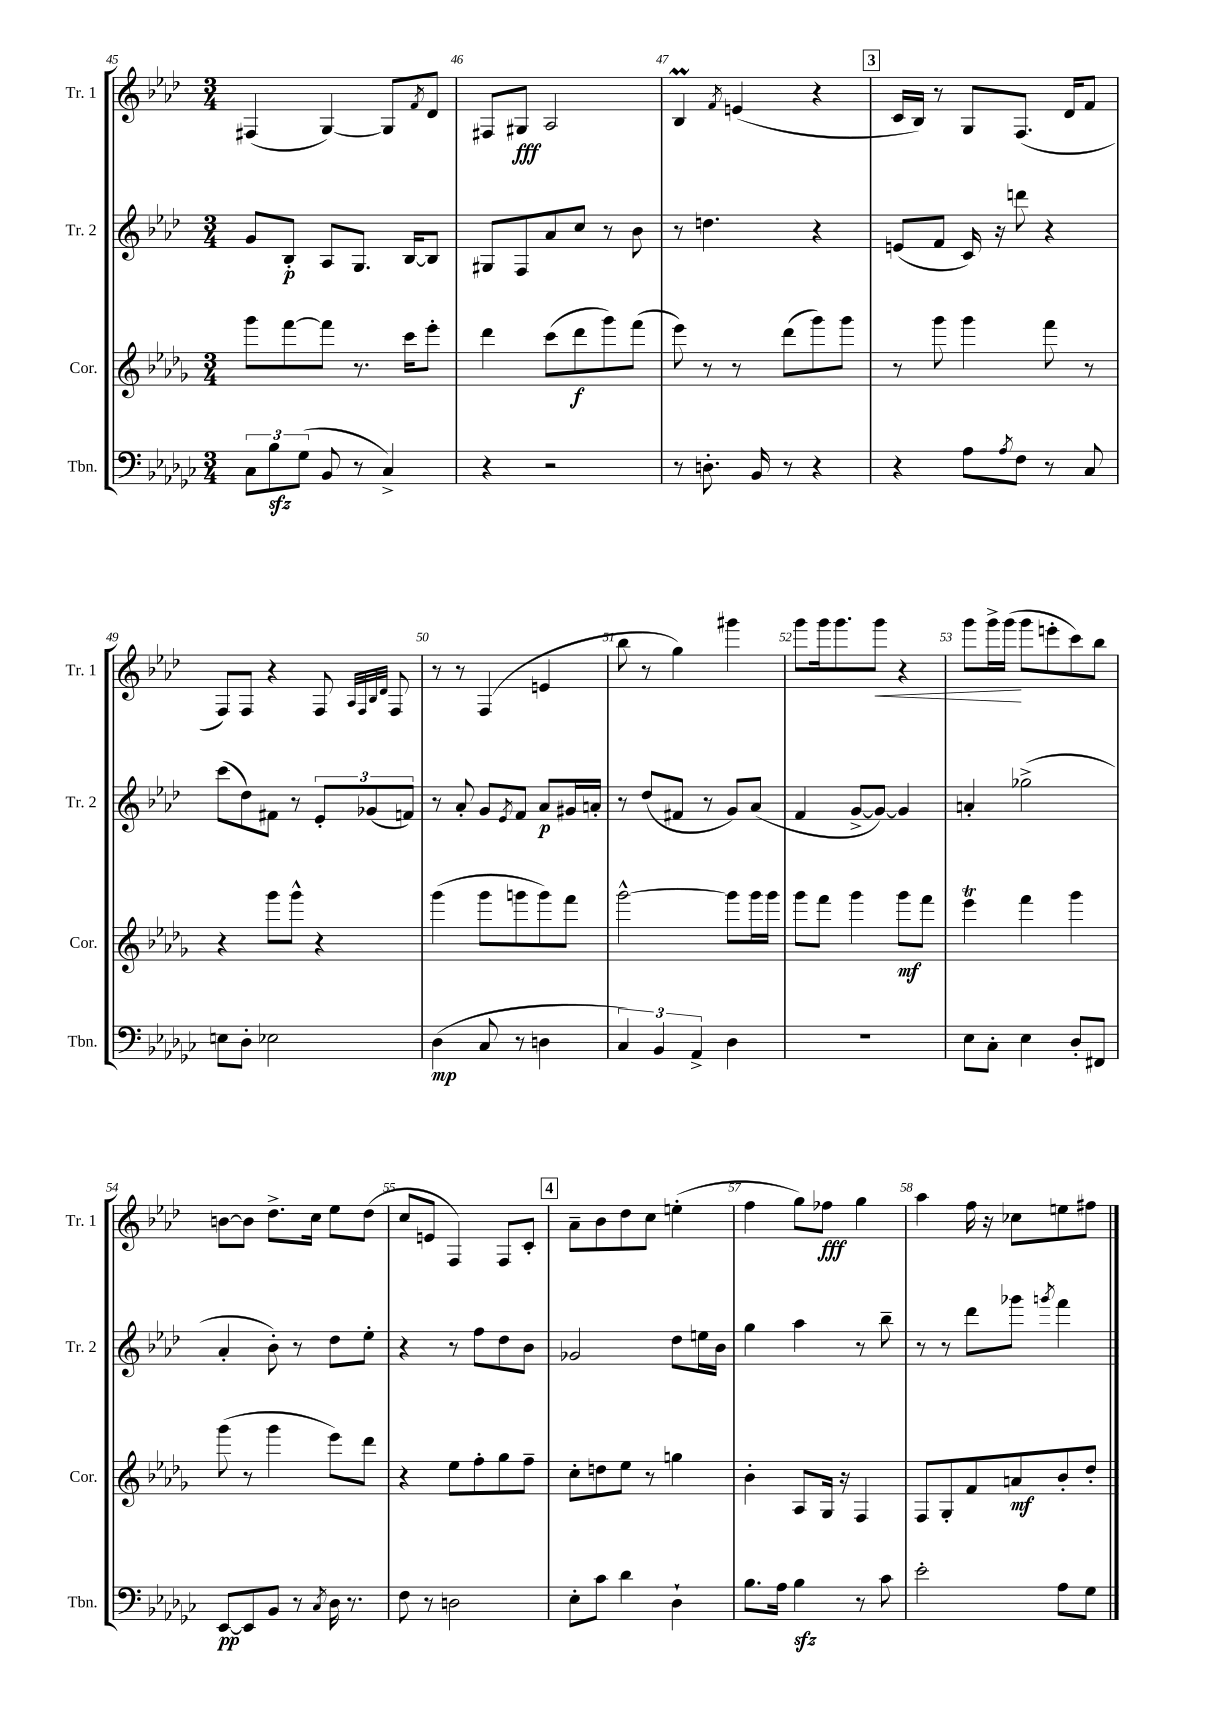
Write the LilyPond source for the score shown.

<<
\new StaffGroup <<
\new Staff = "s0" \with { instrumentName = "Tr. 1" shortInstrumentName = "Tr. 1" } {
    \clef treble \key aes \major \numericTimeSignature \time 3/4
    fis4( g4~) g8 \acciaccatura { f'8 } des'8 |
    fis8 gis8\fff aes2 |
    bes4\prall \acciaccatura { f'8 } e'4( r4 |
    \mark \markup { \box "3" } c'16 bes16) r8 g8 f8.( des'16 f'8 |
    f8) f8 r4 f8 \grace { aes32 f32 bes32 des'32 } f8 |
    r8 r8 f4( e'4 |
    bes''8 r8 g''4) gis'''4 |
    g'''8 g'''16 g'''8. g'''8\< r4 |
    g'''8 g'''16-> g'''16\!( g'''8 e'''8-. c'''8) bes''8 |
    b'8~ b'8 des''8.-> c''16 ees''8 des''8( |
    c''8 e'8 f4) f8 c'8-. |
    \mark \markup { \box "4" } aes'8-- bes'8 des''8 c''8 e''4-.( |
    f''4 g''8) fes''8\fff g''4 |
    aes''4 f''16 r16 ces''8 e''8 fis''8 \bar "|." |
}
\new Staff = "s1" \with { instrumentName = "Tr. 2" shortInstrumentName = "Tr. 2" } {
    \clef treble \key aes \major \numericTimeSignature \time 3/4
    g'8 bes8-.\p aes8 g8. bes16~ bes8 |
    gis8 f8 aes'8 c''8 r8 bes'8 |
    r8 d''4. r4 |
    \mark \markup { \box "3" } e'8( f'8 c'16) r16 d'''8 r4 |
    c'''8( des''8) fis'8 r8 \tuplet 3/2 { ees'8-. ges'8( f'8) } |
    r8 aes'8-. g'8 \acciaccatura { ees'8 } f'8 aes'8\p gis'16 a'16-. |
    r8 des''8( fis'8 r8 g'8) aes'8( |
    f'4 g'8~-> g'8~) g'4 |
    a'4-. ges''2->( |
    aes'4-. bes'8-.) r8 des''8 ees''8-. |
    r4 r8 f''8 des''8 bes'8 |
    \mark \markup { \box "4" } ges'2 des''8 e''16 bes'16 |
    g''4 aes''4 r8 bes''8-- |
    r8 r8 des'''8 ges'''8 \acciaccatura { g'''8 } f'''4 \bar "|." |
}
\new Staff = "s2" \with { instrumentName = "Cor." shortInstrumentName = "Cor." } {
    \clef treble \key des \major \numericTimeSignature \time 3/4
    ges'''8 f'''8~ f'''8 r8. c'''16 ees'''8-. |
    des'''4 c'''8( des'''8\f ges'''8) f'''8( |
    ees'''8) r8 r8 des'''8( ges'''8) ges'''8 |
    \mark \markup { \box "3" } r8 ges'''8 ges'''4 f'''8 r8 |
    r4 ges'''8 ges'''8-^ r4 |
    ges'''4( ges'''8 g'''8 g'''8) f'''8 |
    ges'''2~-^ ges'''8 ges'''16 ges'''16 |
    ges'''8 f'''8 ges'''4 ges'''8\mf f'''8 |
    ees'''4\trill f'''4 ges'''4 |
    ges'''8( r8 ges'''4 ees'''8) des'''8 |
    r4 ees''8 f''8-. ges''8 f''8-- |
    \mark \markup { \box "4" } c''8-. d''8 ees''8 r8 g''4 |
    bes'4-. aes8 ges16 r16 f4 |
    f8 ges8-. f'8 a'8\mf bes'8-. des''8-. \bar "|." |
}
\new Staff = "s3" \with { instrumentName = "Tbn." shortInstrumentName = "Tbn." } {
    \clef bass \key ges \major \numericTimeSignature \time 3/4
    \tuplet 3/2 { ces8 bes8\sfz ges8( } bes,8 r8 ces4->) |
    r4 r2 |
    r8 d8.-. bes,16 r8 r4 |
    \mark \markup { \box "3" } r4 aes8 \acciaccatura { aes8 } f8 r8 ces8 |
    e8 des8-. ees2 |
    des4\mp( ces8 r8 d4 |
    \tuplet 3/2 { ces4) bes,4 aes,4-> } des4 |
    R2. |
    ees8 ces8-. ees4 des8-. fis,8 |
    ees,8~\pp ees,8 bes,8 r8 \acciaccatura { ces8 } des16 r8. |
    f8 r8 d2 |
    \mark \markup { \box "4" } ees8-. ces'8 des'4 des4-! |
    bes8. aes16 bes4\sfz r8 ces'8 |
    ees'2-. aes8 ges8 \bar "|." |
}
>>
>>
\layout { \context { \Score currentBarNumber = #45 \override BarNumber.break-visibility = ##(#f #t #t) barNumberVisibility = #all-bar-numbers-visible } }
